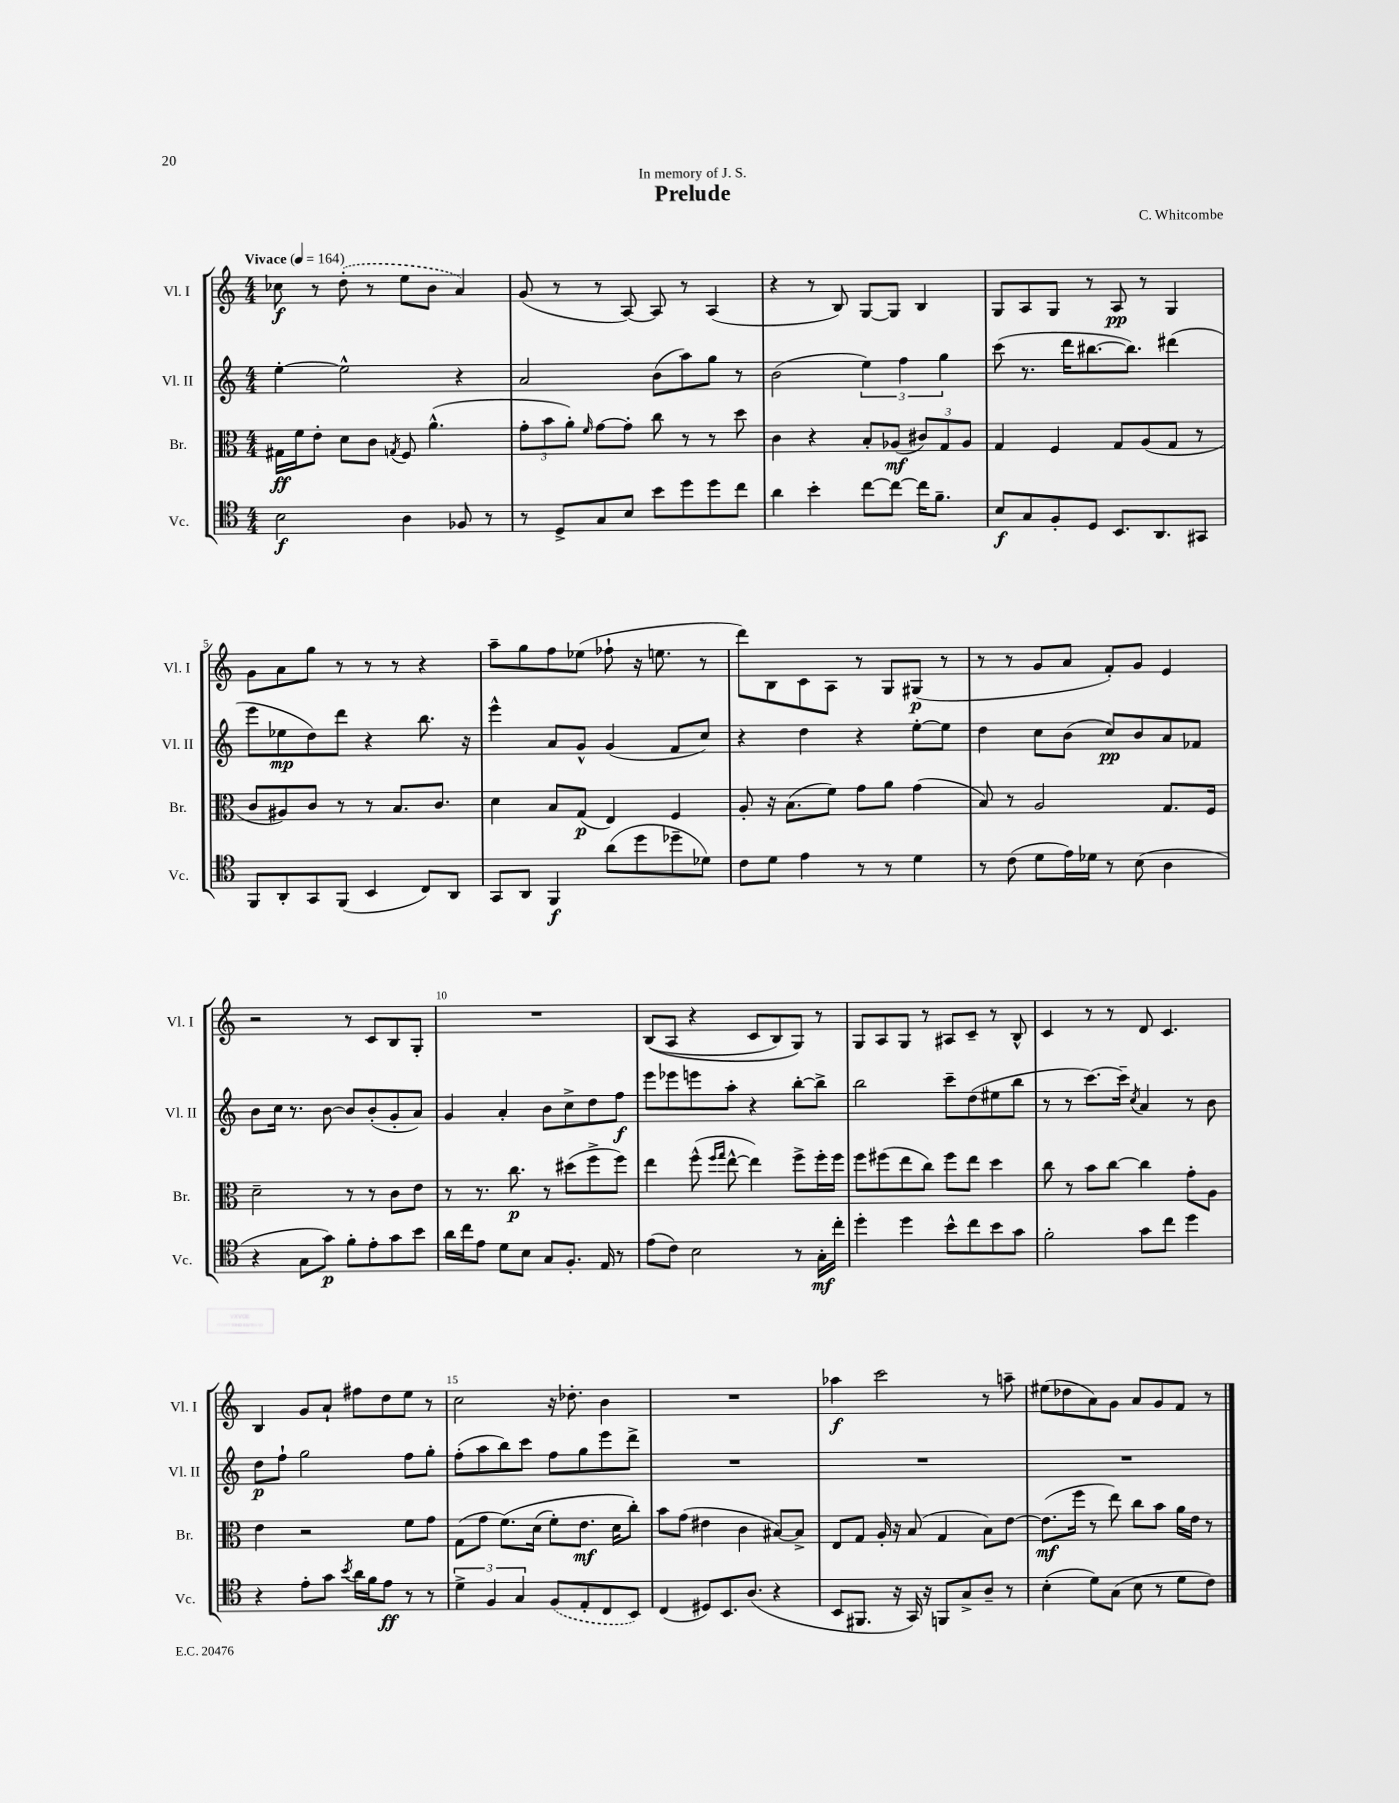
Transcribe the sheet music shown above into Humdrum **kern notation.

**kern	**kern	**kern	**kern
*staff4	*staff3	*staff2	*staff1
*clefC4	*clefC3	*clefG2	*clefG2
*k[]	*k[]	*k[]	*k[]
*M4/4	*M4/4	*M4/4	*M4/4
*MM164	*MM164	*MM164	*MM164
2B\	16G#\LL	[4ee'\	8cc-\
.	16f\J	.	.
.	8e'\J	.	8r
.	8d\L	2ee^^\]	(8dd'\
.	8c\J	.	8r
.	8qG/	.	.
4A\	8F/	.	8ee\L
.	(4.a^^\	.	8b\J
8F-/	.	4r	4a/)
8r	.	.	.
=	=	=	=
8r	12g'\L	2a/	(8g/
.	12b\	.	.
8D^/L	.	.	8r
.	12a'\J)	.	.
.	16qqf/	.	.
8G/	[8g\L	.	8r
8B/J	8g'\]J	.	[8A/)
8b\L	8cc\	(8b\L	8A/]
8dd\	8r	8aa\)	8r
8dd\	8r	8gg\J	(4A/
8cc\J	8dd\	8r	.
=	=	=	=
4a\	4c\	(2b\	4r
4b'\	4r	.	8r
.	.	.	8B/)
[8cc\L	8B'/L	6ee\)	[8G/L
8cc\_J	(8A-/J	.	8G/]J
.	.	6ff\	.
16cc\]LK	12c#/L)	.	4B/
8.f~\J	.	.	.
.	12G/	6gg\	.
.	12A-/J	.	.
=	=	=	=
8B/L	4G/	(8ccc\	8G/L
8G/	.	8.r	8A/
8F'/	4F/	.	8G/J
.	.	16ddd\LK	.
8D/J	.	[8.bb#\	8r
8.BB/L	8G/L	.	8A/
.	.	8.bb#\]J)	.
.	(8A/	.	8r
8.AA/	.	.	.
.	8G/J	(4ddd#\	4G/
8GG#/J	8r	.	.
=	=	=	=
8FF/L	8c/L	8eee\L	8g\L
8AA'/	8A#/)	8ee-\	8a\
8GG/	8c/J	8dd\)	8gg\J
(8FF/J	8r	8ddd\J	8r
4BB/	8r	4r	8r
.	8.B/L	.	8r
8C/L)	.	8.bb\	4r
.	8.c/J	.	.
8AA/J	.	.	.
.	.	16r	.
=	=	=	=
8GG/L	4d\	4eee^^\	8aa~\L
8AA/J	.	.	8gg\
4FF/	8B/L	8a/L	8ff\
.	(8G/J	8g^^/J	(8ee-\J
(8a\L	4E/)	(4g/	8ff-`\
8dd\	.	.	16r
.	.	.	8.ee\
8dd-~\	4F/	8f/L	.
8d-\J)	.	8cc/J)	8r
=	=	=	=
8c\L	8A'/	4r	8ddd\L)
8d\J	16r	.	8B\
.	(8.B\L	.	.
4e\	.	4dd\	8c\
.	8f\J)	.	8A\J
8r	8g\L	4r	8r
8r	8a\J	.	8G/L
4d\	(4g\	[8ee'\L	(8G#/J
.	.	8ee\]J	8r
=	=	=	=
8r	8B/)	4dd\	8r
(8c\	8r	.	8r
8d\L	2A/	8cc\L	8g/L
16e\L)	.	(8b\J	8a/J
16d-\JJ	.	.	.
8r	.	8cc/L)	8f'/L)
(8B\	.	8b/	8g/J
4A\	8.G/L	8a/	4e/
.	.	8f-/J	.
.	16F/Jk	.	.
=	=	=	=
4r	2d~\	8b\L	2r
.	.	16cc\Jk	.
.	.	8.r	.
8G\L	.	.	.
8g\J)	.	[8b\	.
8f'\L	8r	8b/]L	8r
8e'\	8r	(8b'/	8c/L
8g\	8c\L	8g'/	8B/
8b\J	8e\J	8a/J)	8G'/J
=	=	=	=
16a\LL	8r	4g/	1r
16cc\J	.	.	.
8e\J	8.r	.	.
8d\L	.	4a'/	.
.	8.cc\	.	.
8B\J	.	.	.
8G/L	8r	8b\L	.
8.F'/J	(8dd#\L	8cc^\	.
.	8ff^\	8dd\	.
16E/	.	.	.
8r	8ff\J)	8ff\J	.
=	=	=	=
(8e\L	4ee\	8eee\L	&((8B/L
8c\J)	.	8eee-\	8A/J
2B\	(8ff^^\	8eee\	4r
.	16qqff/LL	.	.
.	16qqgg/JJ	.	.
.	[8ee^^\	8aa'\J	.
.	4ee\])	4r	8c/L
.	.	.	8B/)
8r	8ff^\L	[8bb'\L	8G/J&)
16G'\LL	16ff'\L	8bb^\]J	8r
16cc'\JJ	16ff\JJ	.	.
=	=	=	=
4dd'\	8ff\L	2bb\	8G/L
.	(8ff#\	.	8A/
4dd\	8ee\	.	8G/J
.	8cc\J)	.	8r
8b^^\L	8ff#\L	8ccc~\L	8A#/L
8cc\	8ee\J	(8dd\	8c~/J
8b\	4dd\	8ee#\	8r
8g\J	.	8bb\J	8B^^/
=	=	=	=
2f'\	8cc\	8r	4c/
.	8r	8r	.
.	8b\L	[8.ccc\L)	8r
.	[8cc\J	.	8r
.	.	16ccc~\]Jk	.
.	.	8qcc/	.
8g\L	4cc\]	4a/	8d/
8cc\J	.	.	4.c/
4dd\	8g'\L	8r	.
.	8A\J	8b\	.
=	=	=	=
4r	4e\	8dd\L	4B/
.	.	8ff`\J	.
8e'\L	2r	2gg\	8g/L
8g\J	.	.	8a`/J
8qb/	.	.	.
16a\LL	.	.	8ff#\L
16f\J	.	.	.
8e\J	.	.	8dd\
8r	8f\L	8ff\L	8ee\J
8r	8g\J	8gg'\J	8r
=	=	=	=
6d^\	(8G\L	(8ff'\L	2cc\
.	8g\J	8aa\	.
6F/	.	.	.
.	&(8.f\L)	8bb\)	.
6G/	.	.	.
.	.	8ccc\J	.
.	(16d\Jk	.	.
(8F/L	8f'\L)	8ff\L	16r
.	.	.	8.dd-'\
8E'/	8.e\J	8gg\	.
8C/	.	8eee\	4b\
.	16d\LK	.	.
8BB/J)	8cc'\J&)	8ddd^\J	.
=	=	=	=
(4C/	8b\L	1r	1r
.	(8g\J	.	.
8D#/L)	4e#\	.	.
8.BB/	.	.	.
.	4c\	.	.
(8.A/J	.	.	.
4r	[8B#/L)	.	.
.	8B#^/]J	.	.
=	=	=	=
8BB/L	8E/L	1r	4aa-\
8.FF#/J	8G/J	.	.
.	16A'/	.	2ccc\
16r	16r	.	.
16GG/)	(8B/	.	.
16r	.	.	.
8FF/L	4G/	.	.
8G^/	.	.	.
8A~/J	8B\L)	.	8r
8r	[8e\J	.	8aa~\
=	=	=	=
(4B'\	(8.e\]L	1r	(8ee#\L
.	.	.	8dd-\
.	16ff\Jk	.	.
8d\L)	8r	.	8a\)
(8G\J	8ee\)	.	8g\J
8B\	8cc\L	.	8a/L
8r	8b\J	.	8g/
8d\L	16a\LL	.	8f/J
.	16e\JJ	.	.
8c\J)	8r	.	8r
==	==	==	==
*-	*-	*-	*-
